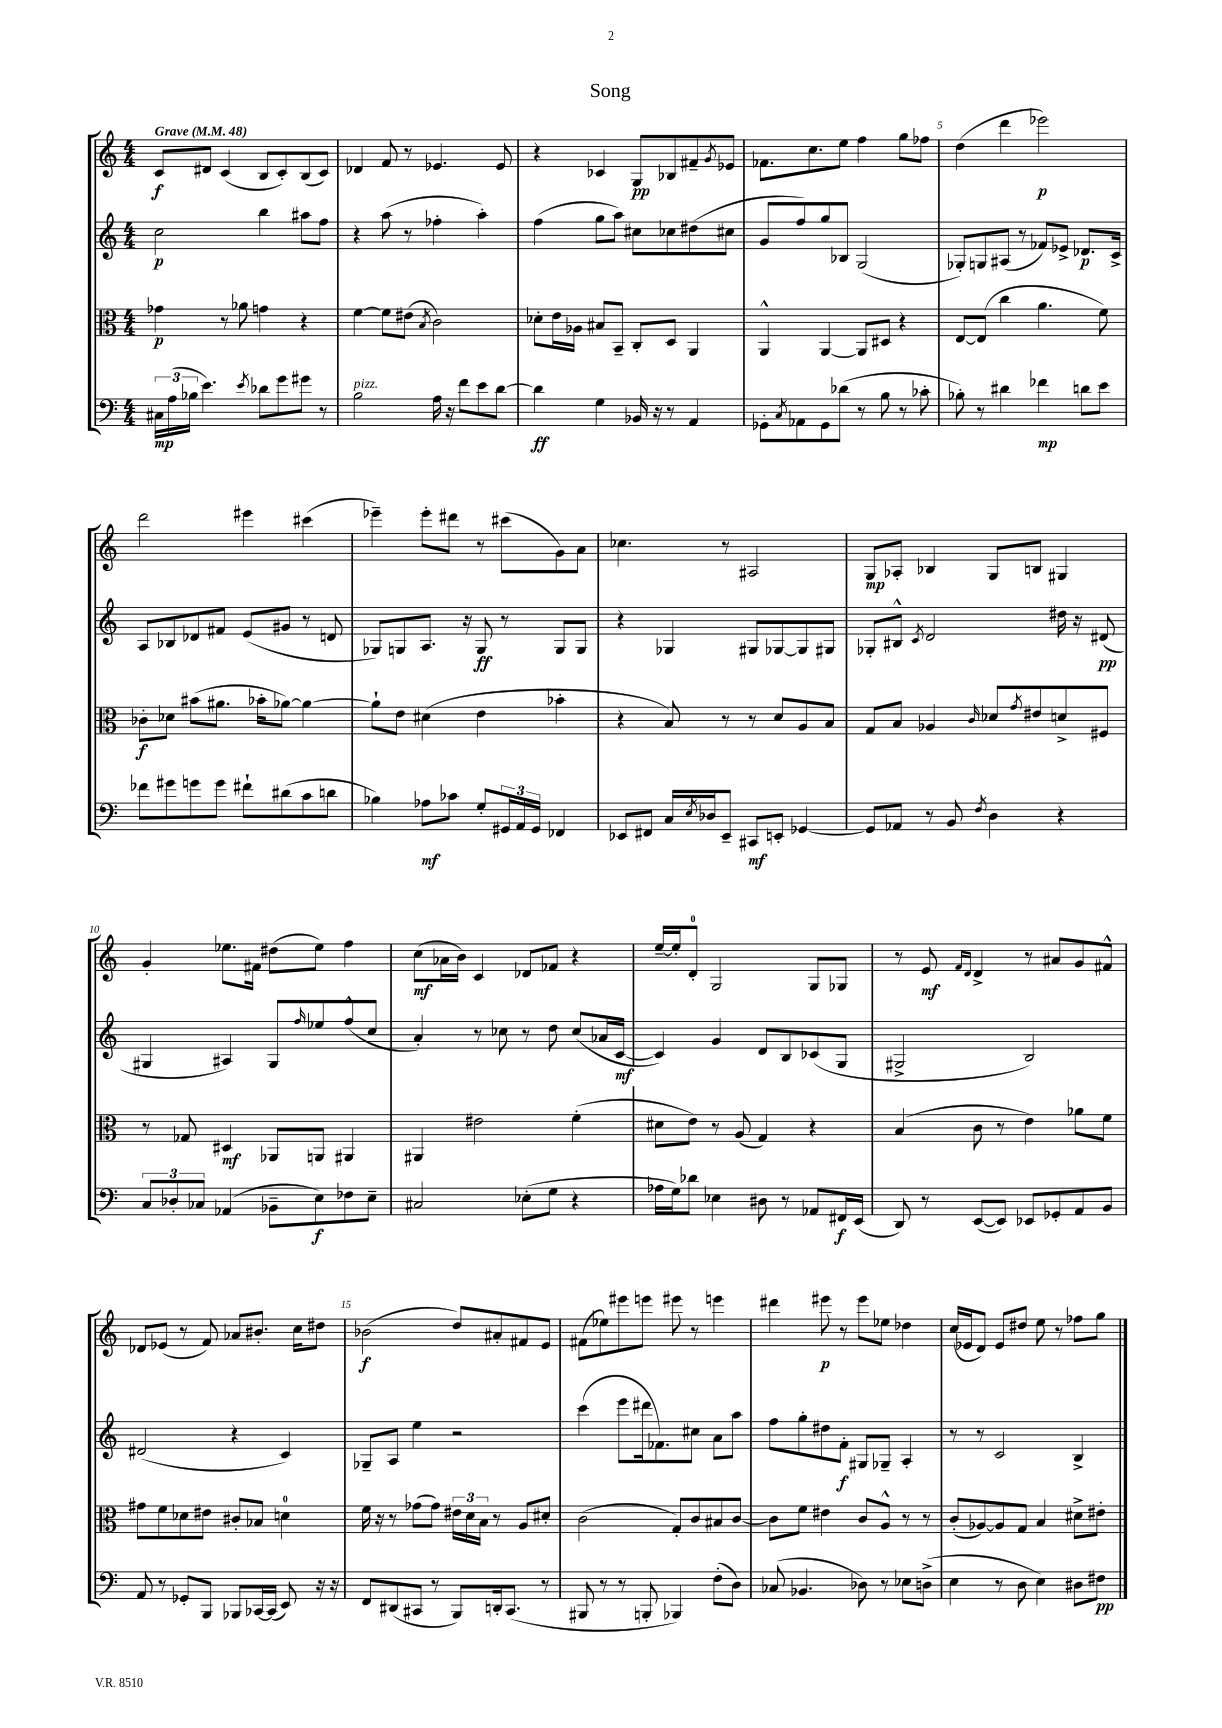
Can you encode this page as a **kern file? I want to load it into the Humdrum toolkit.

**kern	**dynam	**kern	**dynam	**kern	**dynam	**kern	**dynam
*part4	*part4	*part3	*part3	*part2	*part2	*part1	*part1
*staff4	*staff4	*staff3	*staff3	*staff2	*staff2	*staff1	*staff1
*clefF4	*	*clefC3	*	*clefG2	*	*clefG2	*
*k[]	*	*k[]	*	*k[]	*	*k[]	*
*M4/4	*	*M4/4	*	*M4/4	*	*M4/4	*
*MM48	*	*MM48	*	*MM48	*	*MM48	*
=1	=1	=1	=1	=1	=1	=1	=1
!	!	!	!	!	!	!LO:TX:a:B:t=Grave	!
24C#X\LL	mp	4g-X\	p	2cc\	p	8c/L	f
(24A\	.	.	.	.	.	.	.
24B-X\JJ	.	.	.	.	.	.	.
4.e\)	.	.	.	.	.	8d#X/J	.
.	.	8r	.	.	.	(4c/	.
.	.	8a-X\	.	.	.	.	.
8qe/	.	.	.	.	.	.	.
8d-X\L	.	4gn\	.	4bb\	.	8B/L	.
8g\	.	.	.	.	.	8c'/)	.
8g#X\J	.	4r	.	8aa#X\L	.	(8B/	.
8r	.	.	.	8ff\J	.	8c/J)	.
=2	=2	=2	=2	=2	=2	=2	=2
!LO:TX:a:i:t=pizz.	!	!	!	!	!	!	!
2B\	.	[4f\	.	4r	.	4d-X/	.
.	.	8f\L]	.	(8aa\	.	8f/	.
.	.	(8e#X\J	.	8r	.	8r	.
.	.	8qB/	.	.	.	.	.
16A\	.	2c\)	.	4ff-X'\	.	4.e-X/	.
16r	.	.	.	.	.	.	.
8f\L	.	.	.	.	.	.	.
8e\	.	.	.	4aa'\)	.	.	.
[8d\J	.	.	.	.	.	8e-/	.
=3	=3	=3	=3	=3	=3	=3	=3
4d\]	ff	8d-X'\L	.	(4ff\	.	4r	.
.	.	16e\L	.	.	.	.	.
.	.	16A-X\JJ	.	.	.	.	.
4G\	.	8B#X/L	.	8gg\L	.	4c-X/	.
.	.	8BB~/J	.	8aa\J)	.	.	.
16BB-X/	.	8C'/L	.	8cc#X\L	.	8G/L	pp
16r	.	.	.	.	.	.	.
8r	.	8D/J	.	8cc-X\	.	8B-X/	.
4AA/	.	4AA/	.	(8dd#X\	.	8f#X~/	.
.	.	.	.	.	.	8qg/	.
.	.	.	.	8cc#X\J	.	8e-X/J	.
=4	=4	=4	=4	=4	=4	=4	=4
8GG-X'\L	.	4AA^^/	.	8g/L	.	8.f-X\L	.
8qC/	.	.	.	.	.	.	.
8AA-X\	.	.	.	8ff/)	.	.	.
.	.	.	.	.	.	8.cc\	.
8GG-\	.	[4AA/	.	8gg/	.	.	.
(8d-X\J	.	.	.	8B-X/J	.	8ee\J	.
8r	.	8AA/L]	.	(2G/	.	4ff\	.
8B\	.	8D#X/J	.	.	.	.	.
8r	.	4r	.	.	.	8gg\L	.
8c-X'\	.	.	.	.	.	8ff-X\J	.
=5	=5	=5	=5	=5	=5	=5	=5
8B-X'\)	.	[8E/L	.	8G-X'/L)	.	(4dd\	.
8r	.	(8E/J]	.	8Gn/	.	.	.
4d#X\	.	4cc\	.	(8A#X/J	.	4ddd\	.
.	.	.	.	8r	.	.	.
4f-X\	mp	4.a\	.	8f-X/L)	.	2eee-X\)	p
.	.	.	.	8e-X^/J	.	.	.
8dn\L	.	.	.	8.d-X/L	p	.	.
8e\J	.	8f\)	.	.	.	.	.
.	.	.	.	16c^/Jk	.	.	.
!!LO:LB:g=z
=6	=6	=6	=6	=6	=6	=6	=6
8f-X\L	.	8c-X'\L	f	8A/L	.	2ddd\	.
8g#X\	.	8d-X\J	.	8B-X/	.	.	.
8gn\	.	(8b#X\L	.	8d-X/	.	.	.
8g\J	.	8.a#X\J	.	8f#X/J	.	.	.
8f#X`\L	.	.	.	(8e/L	.	4eee#X\	.
.	.	16b-X'\KL	.	.	.	.	.
(8d#X\	.	[8a-X\J)	.	8g#X/J	.	.	.
8c\	.	4a-\_	.	8r	.	(4ccc#X\	.
8dn\J	.	.	.	8dn/	.	.	.
=7	=7	=7	=7	=7	=7	=7	=7
4B-X\)	.	8a-`\L]	.	8G-X/L)	.	4eee-X~\)	.
.	.	8e\J	.	8Gn/	.	.	.
8A-X\L	mf	(4d#X\	.	8.A/J	.	8eee-'\L	.
8c-X\J	.	.	.	.	.	8ddd#X\J	.
.	.	.	.	16r	.	.	.
8G'/L	.	4e\	.	8G/	ff	8r	.
24GG#X/L	.	.	.	8r	.	(8ccc#X\L	.
24AA/	.	.	.	.	.	.	.
24GG#/JJ	.	.	.	.	.	.	.
4FF-X/	.	4b-X'\	.	8G/L	.	8g\)	.
.	.	.	.	8G/J	.	8a\J	.
=8	=8	=8	=8	=8	=8	=8	=8
8EE-X/L	.	4r	.	4r	.	4.cc-X\	.
8FF#X/J	.	.	.	.	.	.	.
16C/LL	.	8B/)	.	4G-X/	.	.	.
8qE/	.	.	.	.	.	.	.
16D-X/J	.	.	.	.	.	.	.
8EE-~/J	.	8r	.	.	.	8r	.
8CC#X/L	mf	8r	.	8G#X/L	.	2A#X/	.
8EEn'/J	.	8d/L	.	[8G-X/	.	.	.
[4GG-X/	.	8A/	.	8G-/]	.	.	.
.	.	8B/J	.	8G#X/J	.	.	.
=9	=9	=9	=9	=9	=9	=9	=9
8GG-/L]	.	8G/L	.	8G-X'/L	.	8G/L	mp
8AA-X/J	.	8B/J	.	8B#X^^/J	.	8A-X'/J	.
.	.	.	.	8qc/	.	.	.
8r	.	4A-X/	.	2d/	.	4B-X/	.
8BB/	.	.	.	.	.	.	.
8qF/	.	16qqc/	.	.	.	.	.
4D\	.	8d-X/L	.	.	.	8G/L	.
.	.	8qg/	.	.	.	.	.
.	.	8e#X/	.	.	.	8Bn/J	.
4r	.	8dn^/	.	16dd#X\	.	4G#X/	.
.	.	.	.	16r	.	.	.
.	.	8F#X/J	.	(8d#X/	pp	.	.
!!LO:LB:g=z
=10	=10	=10	=10	=10	=10	=10	=10
12C/L	.	8r	.	4G#X/	.	4g'/	.
12D-X'/	.	.	.	.	.	.	.
.	.	8G-X/	.	.	.	.	.
12C-X/J	.	.	.	.	.	.	.
(4AA-X/	.	4D#X/	mf	4A#X/)	.	8.ee-X\L	.
.	.	.	.	.	.	16f#X\Jk	.
8BB-X~\L	.	8AA-X/L	.	8G#/L	.	(8dd#X\L	.
.	.	.	.	16qqff/	.	.	.
8E\)	f	8AAn/J	.	8ee-X/	.	8ee-\J)	.
8F-X\	.	4AA#X/	.	(8ff^^/	.	4ff\	.
8E~\J	.	.	.	8cc/J	.	.	.
=11	=11	=11	=11	=11	=11	=11	=11
2C#X/	.	4AA#X/	.	4a'/)	.	(8cc\L	mf
.	.	.	.	.	.	16a-X\L	.
.	.	.	.	.	.	16b\JJ)	.
.	.	2e#X\	.	8r	.	4c/	.
.	.	.	.	8cc-X\	.	.	.
(8E-X'\L	.	.	.	8r	.	8d-X/L	.
8G\J	.	.	.	8dd\	.	8f-X/J	.
4r	.	(4f'\	.	(8cc-/L	.	4r	.
.	.	.	.	16a-X/L	.	.	.
.	.	.	.	[16c/JJ	mf	.	.
=12	=12	=12	=12	=12	=12	=12	=12
16A-X\LL	.	8d#X\L	.	4c/])	.	[16ee~/LL	.
16G\J)	.	.	.	.	.	16ee'/J]	.
8d-X\J	.	8e\J)	.	.	.	8d'/J	.
4E-X\	.	8r	.	4g/	.	2G/	.
.	.	(8A/	.	.	.	.	.
8D#X\	.	4G/)	.	8d/L	.	.	.
8r	.	.	.	8B/	.	.	.
8AA-X/L	.	4r	.	(8c-X/	.	8G/L	.
16FF#X/L	f	.	.	8G/J	.	8G-X/J	.
(16EE/JJ	.	.	.	.	.	.	.
=13	=13	=13	=13	=13	=13	=13	=13
8DD/)	.	(4B/	.	2G#X^/	.	8r	.
8r	.	.	.	.	.	8e/	mf
.	.	.	.	.	.	16qqf/LL	.
.	.	.	.	.	.	16qqd/JJ	.
([8EE/L	.	8c\	.	.	.	4d^/	.
8EE/J])	.	8r	.	.	.	.	.
8EE-X/L	.	4e\)	.	2B/)	.	8r	.
8GG-X'/	.	.	.	.	.	8a#X/L	.
8AA/	.	8a-X\L	.	.	.	8g/	.
8BB/J	.	8f\J	.	.	.	8f#X^^/J	.
!!LO:LB:g=z
=14	=14	=14	=14	=14	=14	=14	=14
8AA/	.	8g#X\L	.	(2d#X/	.	8d-X/L	.
8r	.	8f\	.	.	.	(8e-X/J	.
8GG-X'/L	.	8d-X\	.	.	.	8r	.
8BBB/J	.	8e#X\J	.	.	.	8f/)	.
8BBB-X/L	.	8c#X'/L	.	4r	.	8a-X/L	.
[16CC-X/L	.	8B-X/J	.	.	.	8.b#X'/J	.
(16CC-/JJ]	.	.	.	.	.	.	.
8EE/)	.	4dn\	.	4c/)	.	.	.
.	.	.	.	.	.	16cc\KL	.
16r	.	.	.	.	.	8dd#X\J	.
16r	.	.	.	.	.	.	.
=15	=15	=15	=15	=15	=15	=15	=15
8FF/L	.	16f\	.	8G-X~/L	.	(2b-X\	f
.	.	16r	.	.	.	.	.
(8DD#X/	.	8r	.	8A/J	.	.	.
8CC#X/J	.	(8g-X\L	.	4ee\	.	.	.
8r	.	8g-\J)	.	.	.	.	.
8BBB/L)	.	24e#X\LL	.	2r	.	8dd/L)	.
.	.	24d\	.	.	.	.	.
.	.	24B\JJ	.	.	.	.	.
16DDn'/k	.	8r	.	.	.	8a#X'/	.
(8.CC#/J	.	.	.	.	.	.	.
.	.	8A/L	.	.	.	8f#X/	.
8r	.	8d#X'/J	.	.	.	8e/J	.
=16	=16	=16	=16	=16	=16	=16	=16
8BBB#X/	.	(2c\	.	(4ccc\	.	(8f#X\L	.
8r	.	.	.	.	.	8ee-X\)	.
8r	.	.	.	8eee\L	.	8eee#X\	.
8BBBn'/	.	.	.	16ddd#X\k	.	8eeen\J	.
.	.	.	.	8.f-X\)	.	.	.
4BBB-X/)	.	8G'/L)	.	.	.	8eee#X\	.
.	.	8c/	.	8cc#X\J	.	8r	.
(8F'\L	.	8B#X/	.	8a\L	.	4eeen\	.
8D\J)	.	[8c/J	.	8aa\J	.	.	.
=17	=17	=17	=17	=17	=17	=17	=17
(8C-X/	.	8c\L]	.	8ff\L	.	4ddd#X\	.
4.BB-X/	.	8f\J	.	8gg'\	.	.	.
.	.	4e#X\	.	8dd#X\	.	8eee#X\	p
.	.	.	.	8f'\J	f	8r	.
8D-X\)	.	8c/L	.	8G#X/L	.	8eee#\L	.
8r	.	8A^^/J	.	8G-X~/J	.	8ee-X\J	.
8E-X\L	.	8r	.	4A'/	.	4dd-X\	.
(8Dn^\J	.	8r	.	.	.	.	.
=18	=18	=18	=18	=18	=18	=18	=18
4E\	.	(8c'/L	.	8r	.	(16cc/LL	.
.	.	.	.	.	.	16e-X/J	.
.	.	[8A-X/)	.	8r	.	8d/J)	.
8r	.	8A-/]	.	2c/	.	8e-/L	.
8D\	.	8G/J	.	.	.	8dd#X/J	.
4E\)	.	4B/	.	.	.	8ee\	.
.	.	.	.	.	.	8r	.
8D#X\L	.	8d#X^\L	.	4B^/	.	8ff-X\L	.
8F#X\J	pp	8e#X'\J	.	.	.	8gg\J	.
==	==	==	==	==	==	==	==
*-	*-	*-	*-	*-	*-	*-	*-
